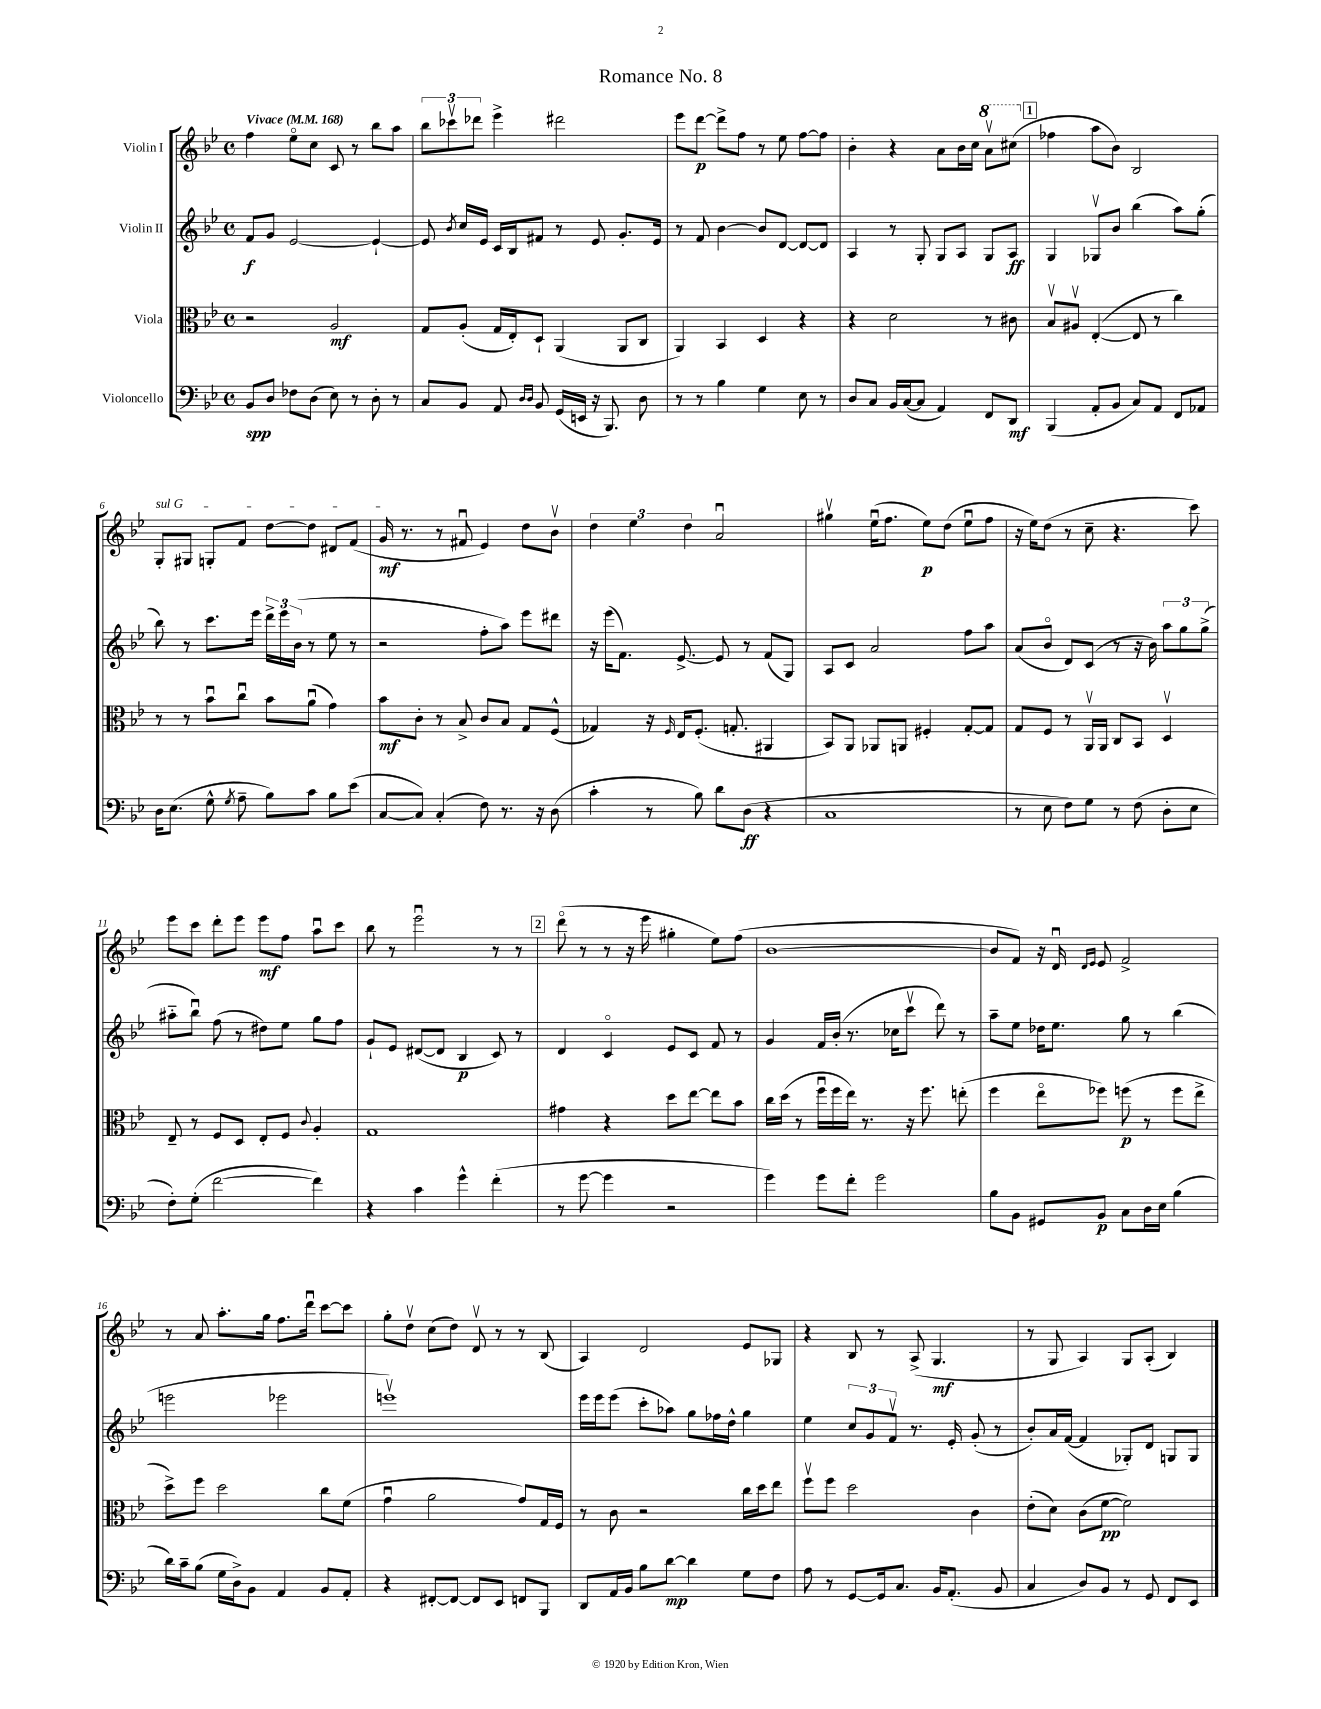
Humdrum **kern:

**kern	**kern	**kern	**kern
*staff4	*staff3	*staff2	*staff1
*clefF4	*clefC3	*clefG2	*clefG2
*k[b-e-]	*k[b-e-]	*k[b-e-]	*k[b-e-]
*M4/4	*M4/4	*M4/4	*M4/4
*met(c)	*met(c)	*met(c)	*met(c)
*MM168	*MM168	*MM168	*MM168
8BB-	2r	8f	4ff
8D	.	8g	.
8F-	.	[2e-	8ee-o
(8D	.	.	8cc
8E-)	2A	.	8c
8r	.	.	8r
8D'	.	4e-`_	8bb-
8r	.	.	8aa
=	=	=	=
8C	8G	8e-]	12bb-
.	.	.	12ccc-v
.	.	8qb-	.
8BB-	(8A'	16cc	.
.	.	.	12ddd-
.	.	16e-	.
8AA	16G	16c	4eee-^
.	16E-')	16B-	.
16qqD	.	.	.
16qqD	.	.	.
8BB-	8D`	8f#	.
(16GG	(4AA	8r	2ddd#
16EE	.	.	.
16r	.	8e-	.
8.BBB-)	.	.	.
.	8AA	8.g'	.
8D	8C	.	.
.	.	16e-	.
=	=	=	=
8r	4AA)	8r	8eee-
8r	.	8f	[8ddd
4B-	4BB-	[4b-	8ddd^]
.	.	.	8ff
4G	4D	8b-]	8r
.	.	[8d	8ee-
8E-	4r	8d_	[8ff
8r	.	8d]	8ff]
=	=	=	=
8D	4r	4A	4b-'
8C	.	.	.
16BB-	2d	8r	4r
([16C	.	.	.
8C]	.	8G'	.
4AA)	.	8G	8a
.	.	8A	16b-
.	.	.	16cc
8FF	8r	8G	8aav
8DD	8c#	8A	(8ccc#
=	=	=	=
(4BBB-	8B-v	4G	4ff-
.	8A#v	.	.
8AA'	([4E-'	8G-v	8aa
8BB-	.	8b-	8b-)
8C)	8E-]	(4bb-	2B-
8AA	8r	.	.
8FF	4cc)	8aa)	.
8AA-	.	(8gg'	.
=	=	=	=
16D	8r	8bb-)	8G'
(8.E-	.	.	.
.	8r	8r	8G#
8G^^	8b-u	8.ccc	8G'
8qG	.	.	.
8A~	8ccu	.	8f
.	.	16eee-	.
8B-)	8b-	24ddd^	[8dd
.	.	24eee-	.
.	.	(24b-	.
8c	(8au	8r	8dd]
8B-	4g)	8ee-	8d#
(8e-	.	8r	(8f
=	=	=	=
[8C	8b-	2r	16g
.	.	.	8.r
8C])	8c'	.	.
(4C'	8r	.	8r
.	8B-^	.	8f#u
8F)	8c	8ff'	4e-)
8.r	8B-	8aa)	.
.	8G	8eee-	8dd
16r	.	.	.
(8D	(8F^^	8ddd#	8b-v
=	=	=	=
4c'	4G-)	16r	6dd
.	.	(16eee-	.
.	.	8.f)	.
.	.	.	6ee-
8r	16r	.	.
.	16qqF	.	.
.	16E-	[8.e-^	.
.	.	.	6dd
8B-)	(8.F'	.	.
8d	.	8e-]	2au
.	8.G'	.	.
(8D	.	8r	.
4r	4AA#	(8f	.
.	.	8G)	.
=	=	=	=
1C	8BB-)	8A	4gg#v
.	8AA	8c	.
.	8AA-	2a	(16ee-u
.	.	.	8.ff
.	8AA	.	.
.	4F#'	.	8ee-)
.	.	.	(8dd
.	[8G'	8ff	8ee-u
.	8G]	8aa	8ff
=	=	=	=
8r	8G	(8a	16r
.	.	.	16ee-)
8E-	8F	8b-o	(8dd
8F)	8r	8d)	8r
8G	16AAv	(8c	8cc~
.	16AA	.	.
8r	8C	8r	4.r
(8F	8BB-	16r	.
.	.	16b-)	.
8D'	4Dv	12aa	.
.	.	12gg	.
8E-	.	.	8ccc)
.	.	(12gg^	.
=	=	=	=
8F')	8E-~	8aa#'~	8eee-
(8G'	8r	8bb-u)	8ccc
[2f	8F	(8ff	8ddd'
.	8D	8r	8eee-
.	8E-'	8dd#)	8eee-
.	8F	8ee-	8ff
.	8qqc	.	.
4f])	4A'	8gg	8aau
.	.	8ff	8ccc
=	=	=	=
4r	1G	8g`	8bb-
.	.	8e-	8r
4c	.	([8d#	2eee-u
.	.	8d#]	.
4g^^	.	4B-	.
(4f'	.	8c)	8r
.	.	8r	8r
=	=	=	=
8r	4g#	4d	(8dddo
[8g	.	.	8r
4g]	4r	4co	8r
.	.	.	16r
.	.	.	16eee-
2r	8dd	8e-	4gg#'
.	[8ee-	8c	.
.	8ee-]	8f	8ee-)
.	8b-	8r	(8ff
=	=	=	=
4g)	16cc	4g	[1b-
.	(16dd	.	.
.	8r	.	.
8g	16ffu	16f	.
.	16ff	(16b-'	.
8f'	16ee-)	8.r	.
.	8.r	.	.
2g	.	.	.
.	.	16cc-	.
.	16r	8cccv	.
.	8.ff	.	.
.	.	8ddd)	.
.	(8ee'	8r	.
=	=	=	=
8B-	4ff	8aa~	8b-]
8BB-	.	8ee-	8f)
8GG#	8ee-o	16dd-	16r
.	.	8.ee-	16du
.	.	.	16qqd
.	.	.	16qqe-
8BB-	8ff-)	.	8e-
8C	(8ff	8gg	2f^
16D	8r	8r	.
16E-	.	.	.
(4B-	8ff	(4bb-	.
.	8ee-^	.	.
=	=	=	=
16d)	8dd^)	2eee	8r
16c~	.	.	.
(8B-	8ff	.	8a
16G	2dd	.	8.aa'
16D^)	.	.	.
8BB-	.	.	.
.	.	.	16gg
4AA	.	2eee-	8.ff
.	.	.	16dddu
8BB-	8cc	.	[8ccc
8AA'	(8f	.	8ccc]
=	=	=	=
4r	4gu	1eeev)	8gg'
.	.	.	8ddv
[8FF#'	2a	.	(8cc
8FF#_	.	.	8dd)
8FF#]	.	.	8dv
8EE-	.	.	8r
8FF	8g)	.	8r
8BBB-	16G	.	(8B-
.	16F	.	.
=	=	=	=
8DD	8r	16eee-	4A)
.	.	16eee-	.
16AA	8c	(8eee-	.
16BB-	.	.	.
8B-	2r	8ccc'	2d
[8d	.	8aa-)	.
4d]	.	8gg	.
.	.	16ff-	.
.	.	16dd^^	.
8G	16cc	4gg	8e-
.	16dd	.	.
8F	8ee-	.	8G-
=	=	=	=
8A	8ffv	4ee-	4r
8r	8ff	.	.
[8GG	2dd	12cc	8B-
.	.	12g	.
16GG]	.	.	8r
.	.	12fv	.
8.C	.	.	.
.	.	8.r	(8A^
16BB-	.	.	4.G
(8.AA'	.	16e-'	.
.	4c	(8g'	.
8BB-	.	8r	.
=	=	=	=
4C	(8e-'	8b-')	8r
.	8d)	16a	8G
.	.	([16f	.
8D)	(8c	4f]	4A)
8BB-	[8f	.	.
8r	2f])	8G-')	8G
8GG	.	8d	(8A'
8FF	.	8G	4B-)
8EE-	.	8G	.
==	==	==	==
*-	*-	*-	*-
